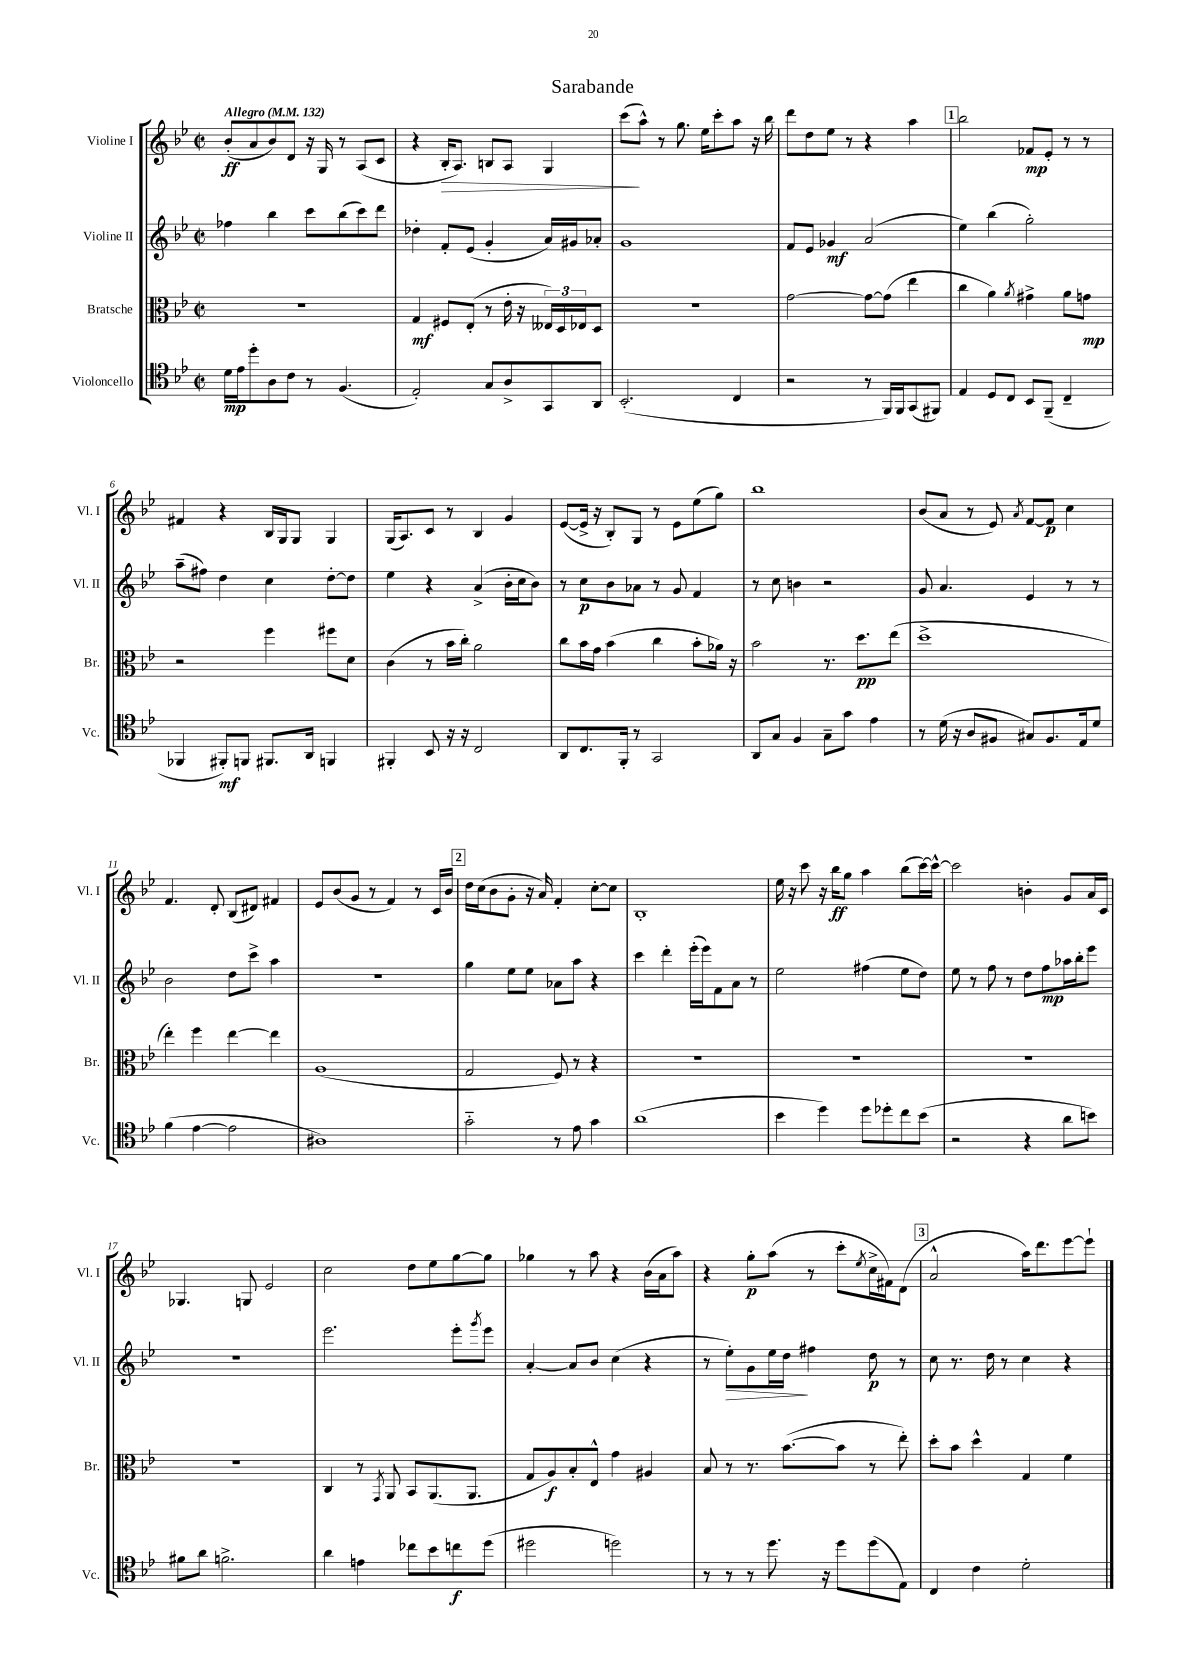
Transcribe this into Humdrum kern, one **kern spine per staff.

**kern	**kern	**kern	**kern
*staff4	*staff3	*staff2	*staff1
*clefC4	*clefC3	*clefG2	*clefG2
*k[b-e-]	*k[b-e-]	*k[b-e-]	*k[b-e-]
*M2/2	*M2/2	*M2/2	*M2/2
*met(c|)	*met(c|)	*met(c|)	*met(c|)
*MM132	*MM132	*MM132	*MM132
16d	1r	4ff-	(8b-'
16e-	.	.	.
8dd'	.	.	8a
8A	.	4bb-	8b-)
8c	.	.	8d
8r	.	8ccc	16r
.	.	.	16G
(4.F	.	(8bb-	8r
.	.	8ccc)	(8A
.	.	8ddd	8c
=	=	=	=
2E-')	4G	4dd-'	4r
.	8F#	8f'	16B-'
.	.	.	8.A)
.	(8E-'	(8e-	.
8G	8r	4g'	8B
8A^	16e-'	.	8A
.	16r	.	.
8GG	24E--)	16a)	4G
.	24D	.	.
.	.	16g#	.
.	24E-	.	.
8AA	8D	8a-'	.
=	=	=	=
(2.BB-'	1r	1g	(8ccc
.	.	.	8aa^^)
.	.	.	8r
.	.	.	8.gg
.	.	.	16ee-
.	.	.	8ccc'
4C	.	.	8aa
.	.	.	16r
.	.	.	16bb-
=	=	=	=
2r	[2g	8f	8ddd
.	.	8e-	8dd
.	.	4g-	8ee-
.	.	.	8r
8r	8g_	(2a	4r
16FF)	(8g]	.	.
16FF	.	.	.
(8GG	4ee-	.	4aa
8FF#)	.	.	.
=	=	=	=
4E-	4cc	4ee-)	2bb-
8D	4a)	(4bb-	.
8C	.	.	.
.	8qa	.	.
8BB-	4g#^	2gg')	8f-
(8FF~	.	.	8e-'
4C~	8a	.	8r
.	8g	.	8r
=	=	=	=
4FF-	2r	(8aa~	4f#
.	.	8ff#)	.
8FF#')	.	4dd	4r
8FF	.	.	.
8.FF#	4ff	4cc	16B-
.	.	.	16G
.	.	.	8G
16AA	.	.	.
4FF	8ff#	[8dd'	4G
.	8d	8dd]	.
=	=	=	=
4FF#'	(4c	4ee-	(16G
.	.	.	8.A)
8BB-	8r	4r	8c
16r	16b-	.	8r
16r	16cc')	.	.
2C	2a	(4a^	4B-
.	.	16b-'	4g
.	.	16cc	.
.	.	8b-)	.
=	=	=	=
8AA	8cc	8r	([8e-
8.C	16b-	8cc	16e-^]
.	16g	.	16r
.	(4b-	8b-	8B-')
16FF'	.	.	.
8r	.	8a-	8G
2GG	4cc	8r	8r
.	.	8g	8e-
.	8b-'	4f	(8ee-
.	16a-)	.	8gg)
.	16r	.	.
=	=	=	=
8AA	2b-	8r	1bb-
8G	.	8cc	.
4F	.	4b	.
8G~	8.r	2r	.
8g	.	.	.
.	8.dd	.	.
4e-	.	.	.
.	(8ee-	.	.
=	=	=	=
8r	1dd^	8g	(8b-
(16d	.	4.a	8a
16r	.	.	.
8A	.	.	8r
8F#	.	.	8e-)
.	.	.	8qa
8G#)	.	4e-	[8f
8.F#	.	.	8f]
.	.	8r	4cc
16E-	.	.	.
8d	.	8r	.
=	=	=	=
(4f	4ee-')	2b-	4.f
[4e-	4ff	.	.
.	.	.	8d'
2e-]	[4ee-	8dd	(8B-
.	.	8ccc^	8d#)
.	4ee-]	4aa	4f#
=	=	=	=
1A#)	(1A	1r	8e-
.	.	.	(8b-
.	.	.	8g
.	.	.	8r
.	.	.	4f)
.	.	.	8r
.	.	.	16c
.	.	.	16b-
=	=	=	=
2g'~	2G	4gg	16dd
.	.	.	(16cc
.	.	.	8b-
.	.	8ee-	8g'
.	.	8ee-	16r
.	.	.	16a)
8r	8F)	8a-	4f'
8e-	8r	8aa	.
4g	4r	4r	[8cc'
.	.	.	8cc]
=	=	=	=
(1a	1r	4ccc	1B-'
.	.	4ddd'	.
.	.	(16eee-'	.
.	.	16eee-)	.
.	.	8f	.
.	.	8a	.
.	.	8r	.
=	=	=	=
4b-	1r	2ee-	16ee-
.	.	.	16r
.	.	.	8ccc
4dd)	.	.	16r
.	.	.	16bb-
.	.	.	8gg
8dd	.	(4ff#	4aa
8dd-'	.	.	.
8cc	.	8ee-	(8bb-
(8b-	.	8dd)	[16ccc)
.	.	.	16ccc^^_
=	=	=	=
2r	1r	8ee-	2ccc]
.	.	8r	.
.	.	8ff	.
.	.	8r	.
4r	.	8dd	4b'
.	.	8ff	.
8a	.	16aa-	8g
.	.	16bb-'	.
8b)	.	8eee-	16a
.	.	.	16c
=	=	=	=
8f#	1r	1r	4.G-
8a	.	.	.
2.f^	.	.	.
.	.	.	8G
.	.	.	2e-
=	=	=	=
4a	4C	2.eee-	2cc
4e	8r	.	.
.	8qGG	.	.
.	8AA	.	.
8cc-	8BB-	.	8dd
8b-	(8.AA	.	8ee-
8cc	.	8eee-'	[8gg
.	8.AA	.	.
.	.	8qggg	.
(8dd	.	8eee-	8gg]
=	=	=	=
2dd#	8G	[4a'	4gg-
.	8A)	.	.
.	8B-'	8a]	8r
.	8E-^^	8b-	8aa
2dd)	4g	(4cc	4r
.	4A#	4r	(16b-
.	.	.	16a
.	.	.	8aa)
=	=	=	=
8r	8B-	8r	4r
8r	8r	8ee-')	.
8r	8.r	8g	8gg'
8.dd	.	16ee-	(8aa
.	([8.b-	16dd	.
.	.	4ff#	8r
16r	.	.	.
8dd	8b-]	.	8ccc'
.	.	.	8qee-
(8dd	8r	8dd	16cc^
.	.	.	16f#)
8E-)	8ee-')	8r	(8d
=	=	=	=
4C	8dd'	8cc	2a^^
.	8b-	8.r	.
4c	4dd^^	.	.
.	.	16dd	.
.	.	8r	.
2d'	4G	4cc	16aa)
.	.	.	8.ddd
.	4f	4r	[8eee-
.	.	.	8eee-`]
==	==	==	==
*-	*-	*-	*-
